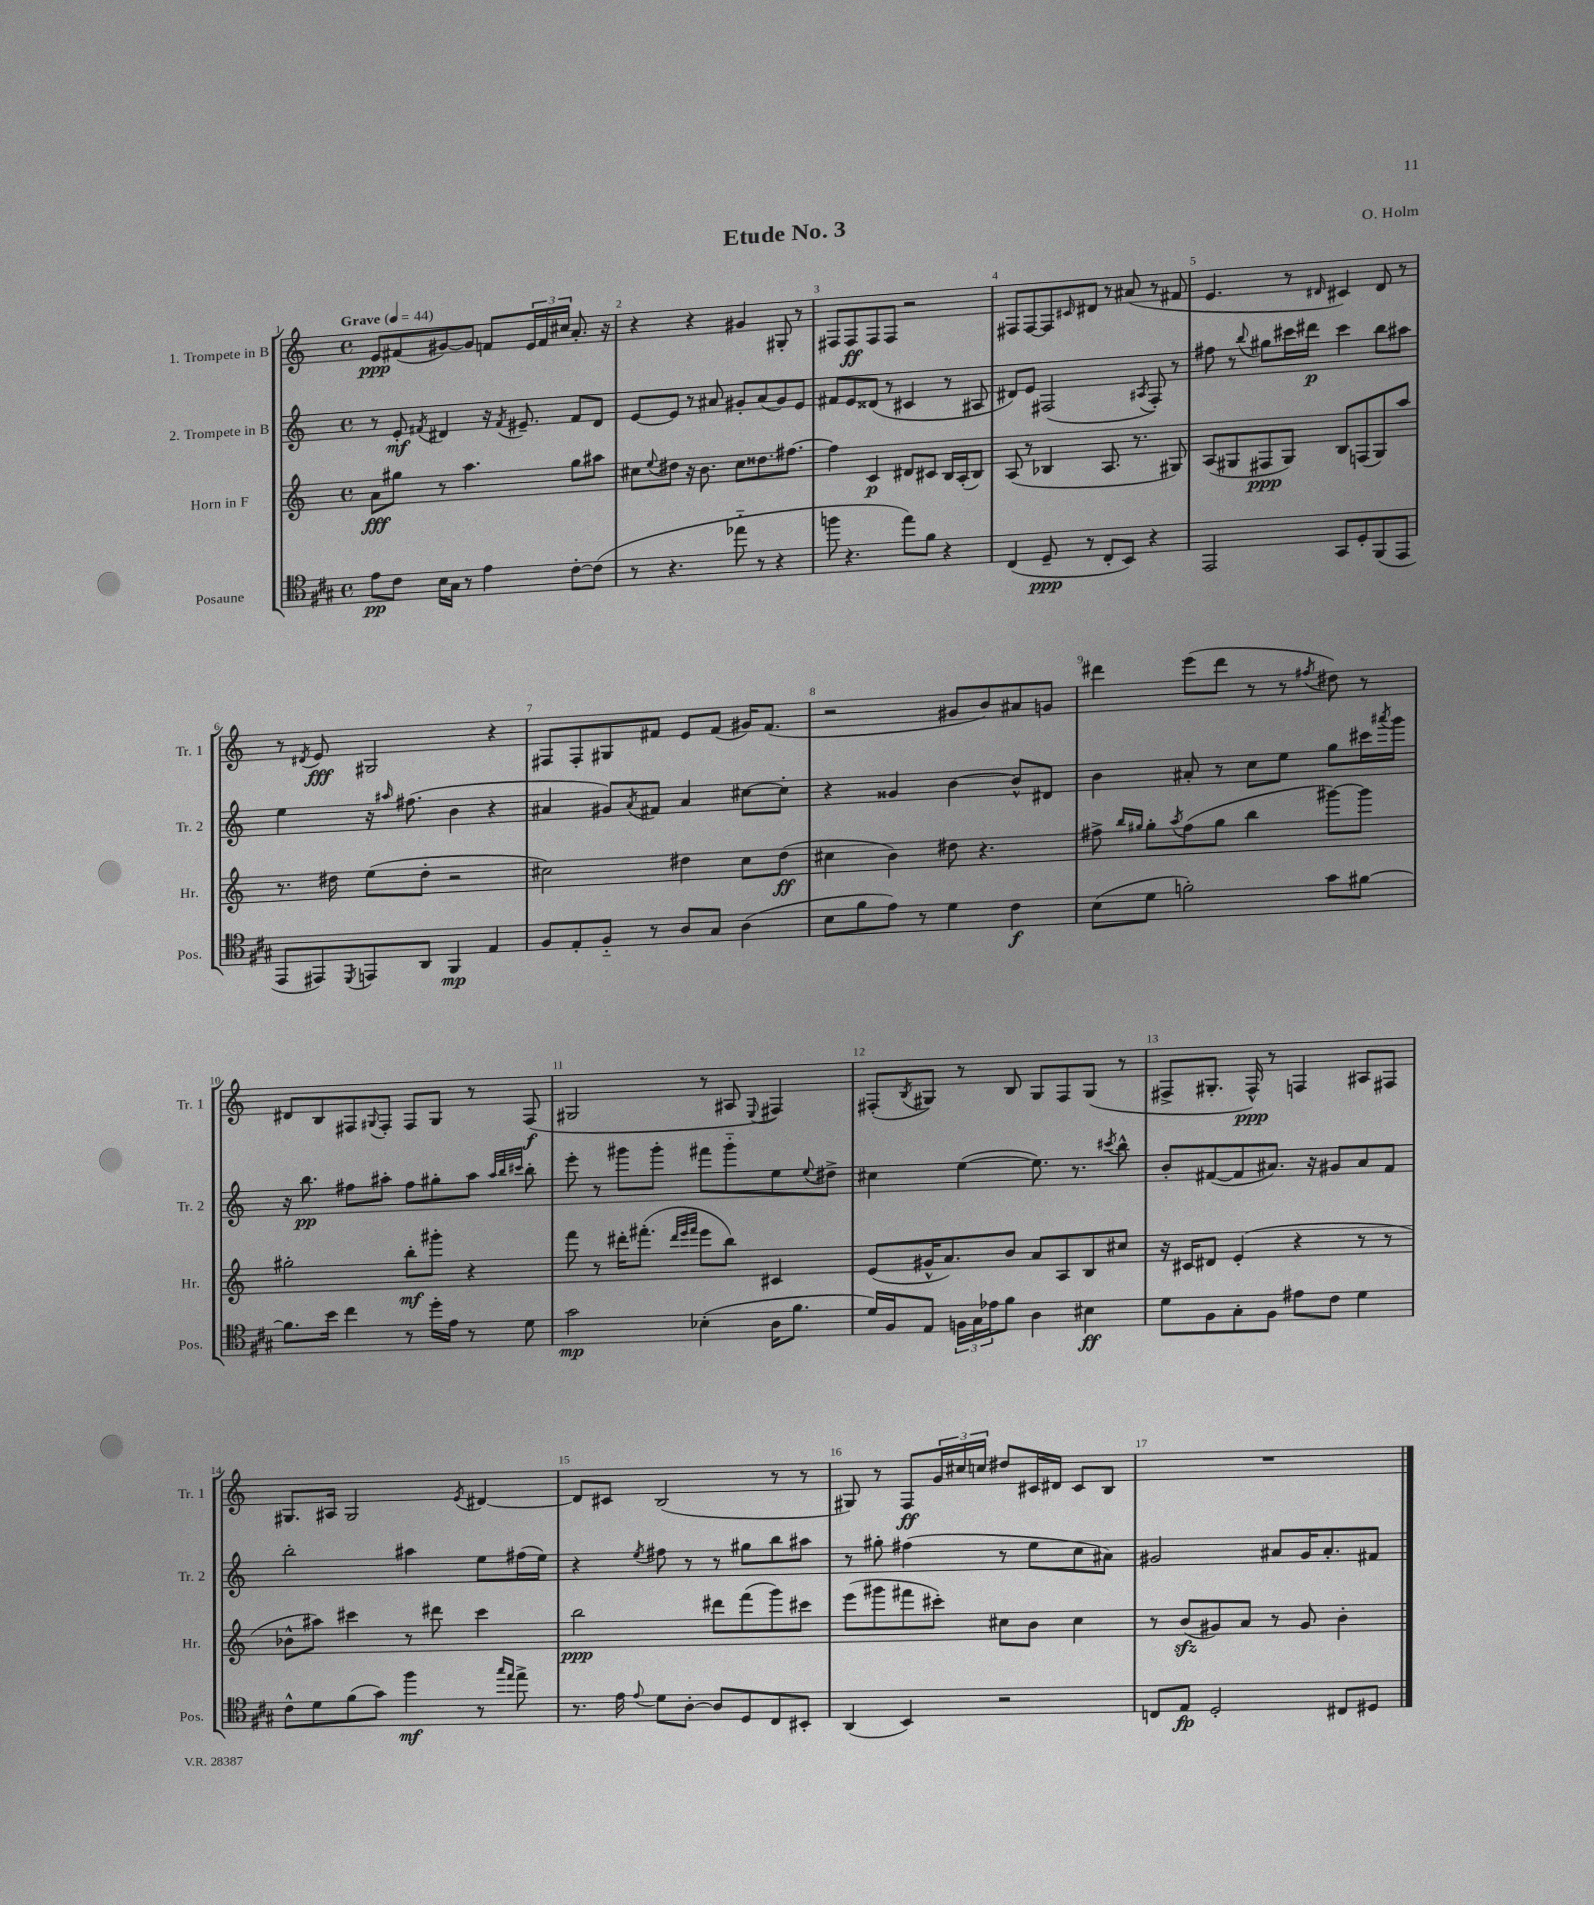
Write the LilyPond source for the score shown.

\header { title = "Etude No. 3" composer = "O. Holm" }
<<
\new StaffGroup <<
\new Staff = "s0" \with { instrumentName = "1. Trompete in B" shortInstrumentName = "Tr. 1" } {
    \clef treble \key c \major \defaultTimeSignature \time 4/4 \tempo "Grave" 4 = 44
    e'8\ppp fis'8( gis'8~) gis'8 f'8 \tuplet 3/2 { e'16 f'16 cis''16 } a'8.-. r16 |
    r4 r4 gis'4 gis8-. r8 |
    fis8 fis8\ff fis8 fis8 r2 |
    fis8 fis8~ fis8 \grace { cis'16 } dis'8 r8 ais'8( r8 fis'8 |
    e'4. r8 \grace { dis'16 } cis'4) dis'8 r8 |
    r8 \acciaccatura { dis'8 } e'8\fff gis2 r4 |
    fis8 fis8-. gis8 fis'8 e'8 fis'8( gis'16) fis'8.( |
    r2 gis'8 b'8) ais'8 g'8 |
    dis'''4 e'''8( dis'''8 r8 r8 \acciaccatura { fis''8 } dis''8) r8 |
    dis'8 b8 fis8 \appoggiatura { gis8 } fis8-. fis8 gis8 r8 fis8\f( |
    gis2 r8 ais8 \appoggiatura { e8 } fis4) |
    fis8-.( \acciaccatura { b8 } gis8) r8 b8 gis8 fis8 gis8( r8 |
    fis8-> gis8.-. fis16-^\ppp) r8 f4 ais8 fis8 |
    gis8. ais16 gis2 \acciaccatura { e'8 } dis'4~ |
    dis'8 cis'8 b2( r8 r8 |
    gis8) r8 f8\ff \tuplet 3/2 { g'16 cis''16 c''16 } dis''8 cis'16 dis'16 cis'8 b8 |
    R1 \bar "|." |
}
\new Staff = "s1" \with { instrumentName = "2. Trompete in B" shortInstrumentName = "Tr. 2" } {
    \clef treble \key c \major \defaultTimeSignature \time 4/4
    r8 e'8-.\mf \acciaccatura { fis'8 } dis'4 r16 \acciaccatura { fis'8 } eis'8.-- fis'8 dis'8 |
    e'8~ e'8 r8 ais'8 gis'8-. ais'8( gis'8) e'8 |
    fis'8 e'8 disis'8( r8 cis'4 r8 ais8 |
    dis'8) e'8 fis2( \acciaccatura { ais8 } fis8-.) r8 |
    fis''8 r8 \appoggiatura { b''8 } gis''8 cis'''16 dis'''16\p cis'''4 b''8 ais''8 |
    e''4 r16 \grace { ais''16 } fis''8.( b'4 r4 |
    ais'4 gis'8) \acciaccatura { ais'8 } fis'8 ais'4 cis''8~ cis''8-. |
    r4 gisis'4 b'4~ b'8-^ dis'8 |
    b'4 ais'8-. r8 c''8 e''8 g''8 cis'''16 \acciaccatura { ais'''8 } g'''16 |
    r16 b''8.\pp fis''8 ais''8-. fis''8 gis''8-. ais''8 \grace { ais''32 b''32 cis'''32 } b''8-. |
    e'''8-. r8 gis'''8 gis'''8-. fis'''8 gis'''8-_ e''8 \appoggiatura { e''8 } dis''8-> |
    cis''4 e''4~( e''8.) r8. \acciaccatura { cis'''8 } b''8-^ |
    b'8-. fis'8~( fis'8 ais'8.) r16 gis'8 ais'8 fis'8 |
    b''2-. ais''4 e''8 fis''16( e''16) |
    r4 \acciaccatura { e''8 } fis''8 r8 r8 gis''8 b''8 ais''8 |
    r8 gis''8-. fis''4( r8 e''8 c''8 ais'8) |
    gis'2 ais'8 gis'16 ais'8.-. fis'8 \bar "|." |
}
\new Staff = "s2" \with { instrumentName = "Horn in F" shortInstrumentName = "Hr." } {
    \clef treble \key c \major \defaultTimeSignature \time 4/4
    a'8\fff gis''8 r8 a''4. gis''8 ais''8 |
    cis''8 \appoggiatura { e''8 } dis''8 r16 b'8. cis''8 disis''8. fis''8.~ |
    fis''4 c'4\p dis'8 cis'8 b16 a16-.( b8) |
    a8( r8 bes4 a8. r8. gis8) |
    a8( gis8 fis8\ppp gis8) b8 f8( gis8) a''8 |
    r8. dis''16 e''8( dis''8-. r2 |
    cis''2) dis''4 cis''8 dis''8\ff( |
    cis''4 b'4) dis''8 r4. |
    fis''8-> \grace { b''16 gis''16 } gis''8-. \acciaccatura { a''8 } fis''8( gis''8 b''4 gis'''8~) gis'''8 |
    gis''2-. b''8-.\mf gis'''8-. r4 |
    f'''8 r8 dis'''16-. fis'''8.-.( \grace { dis'''32 e'''32 fis'''32 } e'''8 b''8) cis'4 |
    e'8( gis'16-^ a'8.) b'8 a'8 a8 b8 cis''8 |
    r16 cis'16 dis'8 e'4-.( r4 r8 r8 |
    bes'8-^ ais''8) cis'''4 r8 dis'''8 cis'''4 |
    b''2\ppp dis'''8 f'''8( g'''8) cis'''8 |
    e'''8( gis'''8 fis'''8 cis'''8-.) cis''8 b'8 cis''4 |
    r8 b'8\sfz( gis'8) a'8 r8 gis'8 b'4-. \bar "|." |
}
\new Staff = "s3" \with { instrumentName = "Posaune" shortInstrumentName = "Pos." } {
    \clef tenor \key a \major \defaultTimeSignature \time 4/4
    e'8\pp cis'8 b16 gis16 r8 e'4 cis'8~-. cis'8( |
    r8 r4. ees''8-_ r8 r4 |
    f''8 r4. e''8) fis'8 r4 |
    cis4( d8--\ppp r8 cis8-. b,8) r4 |
    e,2 gis,8 d8-. fis,8( e,8 |
    e,8 eis,8) \acciaccatura { d,8 } e,8 a,8 fis,4\mp e4 |
    fis8 e8-. fis8-_ r8 a8 gis8 a4( |
    b8 fis'8 e'8) r8 d'4 cis'4\f |
    b8( d'8 f'2-.) gis'8 fis'8~ |
    fis'8. b'16 cis''4 r8 d''16-. e'16 r8 d'8 |
    gis'2\mp bes4-.( a16 fis'8. |
    d'16) fis16 e8 \tuplet 3/2 { f16 gis16 ees'16 } fis'8 a4 bis4\ff |
    d'8 fis8 gis8-. fis8 eis'8 cis'8 d'4 |
    cis'8-^ d'8 fis'8( gis'8) fis''4\mf r8 \grace { gis''16 e''16 } e''8-> |
    r8. e'16 \appoggiatura { e'8 } d'8 a8~-. a8 d8 cis8 bis,8-. |
    a,4( b,4) r2 |
    c8 e8\fp d2-. cis8 dis8 \bar "|." |
}
>>
>>
\layout { \context { \Score \override BarNumber.break-visibility = ##(#f #t #t) barNumberVisibility = #all-bar-numbers-visible } }
